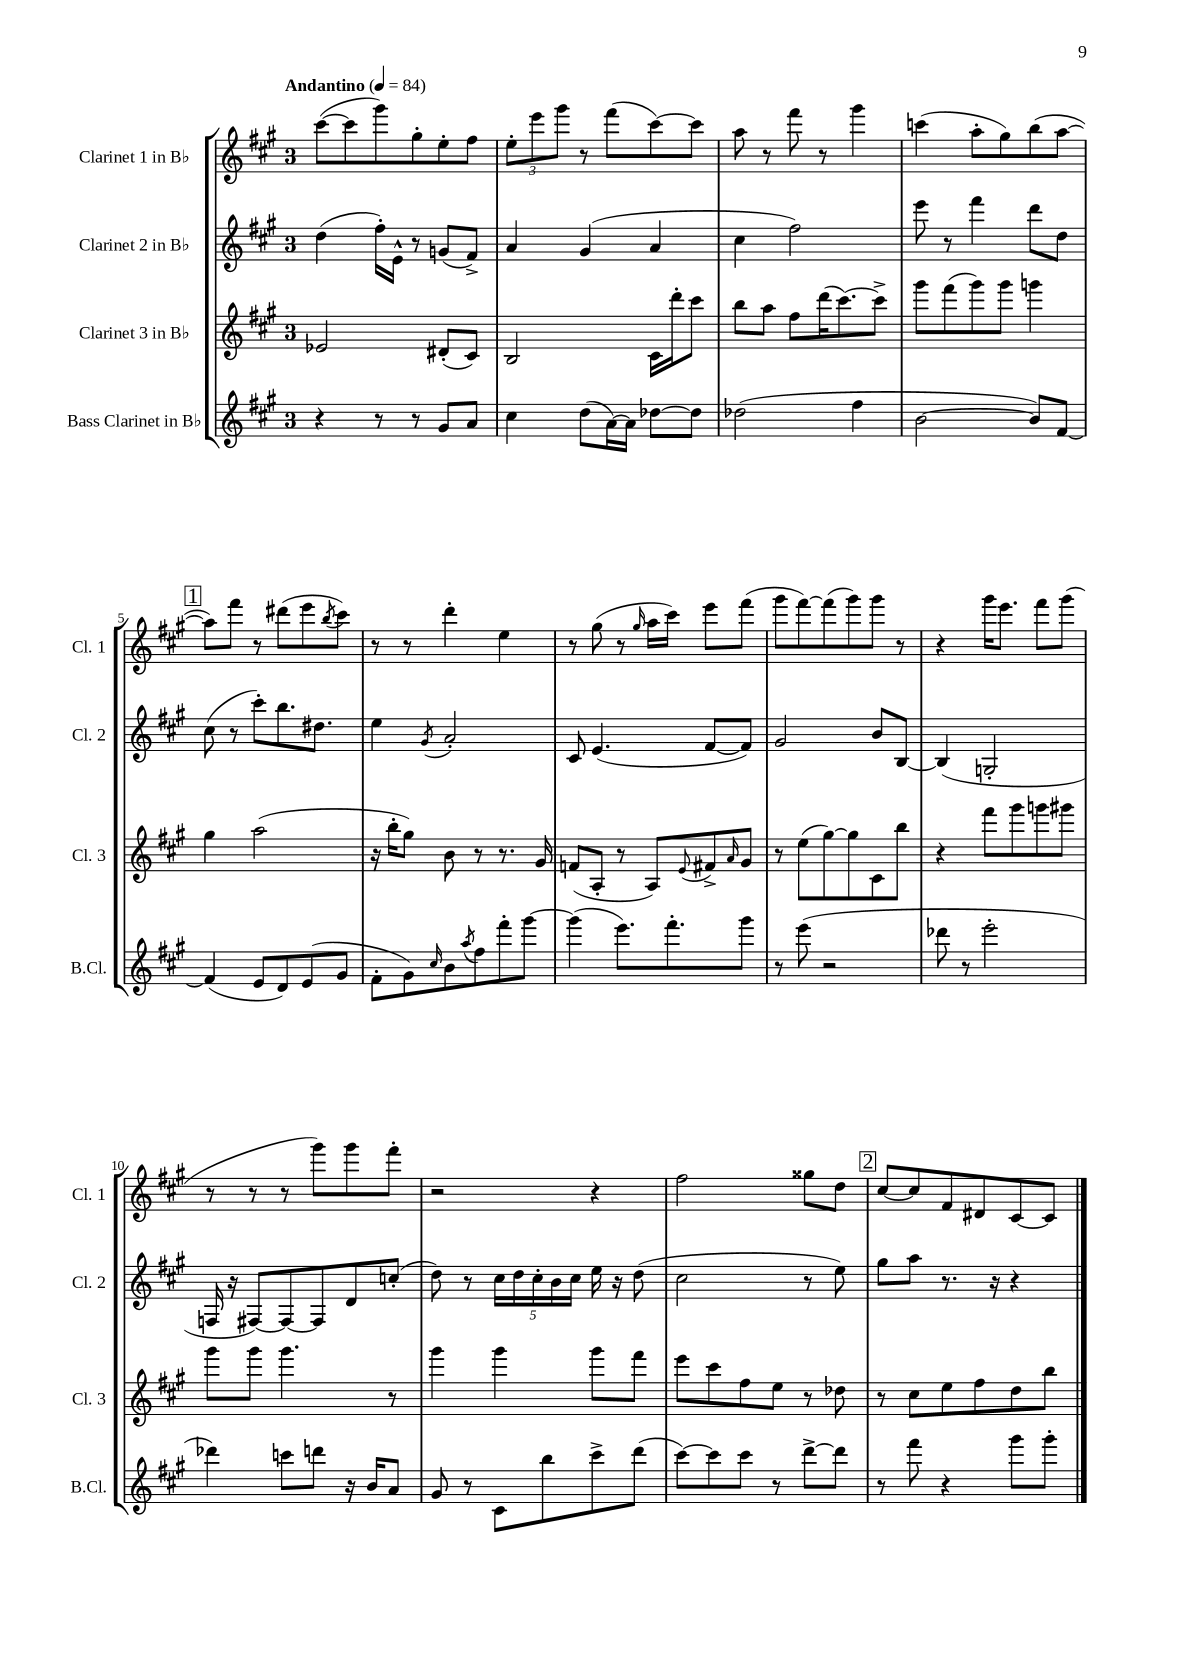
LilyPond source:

<<
\new StaffGroup <<
\new Staff = "s0" \with { instrumentName = "Clarinet 1 in Bb" shortInstrumentName = "Cl. 1" } {
    \clef treble \key a \major \once \override Staff.TimeSignature.style = #'single-digit \time 3/4 \tempo "Andantino" 4 = 84
    cis'''8~( cis'''8 gis'''8) gis''8-. e''8-. fis''8 |
    \tuplet 3/2 { e''8-. e'''8 gis'''8 } r8 fis'''8( cis'''8~) cis'''8 |
    a''8 r8 fis'''8 r8 gis'''4 |
    c'''4( a''8-. gis''8) b''8( a''8~ |
    \mark \markup { \box "1" } a''8) fis'''8 r8 dis'''8( e'''8 \acciaccatura { b''8 } cis'''8) |
    r8 r8 d'''4-. e''4 |
    r8 gis''8( r8 \grace { gis''16 } a''16 cis'''16) e'''8 fis'''8( |
    gis'''8 fis'''8~) fis'''8( gis'''8) gis'''8 r8 |
    r4 gis'''16 e'''8. fis'''8 gis'''8( |
    r8 r8 r8 gis'''8) gis'''8 fis'''8-. |
    r2 r4 |
    fis''2 gisis''8 d''8 |
    \mark \markup { \box "2" } cis''8~ cis''8 fis'8 dis'8 cis'8~ cis'8 \bar "|." |
}
\new Staff = "s1" \with { instrumentName = "Clarinet 2 in Bb" shortInstrumentName = "Cl. 2" } {
    \clef treble \key a \major \once \override Staff.TimeSignature.style = #'single-digit \time 3/4
    d''4( fis''16-.) e'16-^ r8 g'8( fis'8->) |
    a'4 gis'4( a'4 |
    cis''4 fis''2) |
    e'''8 r8 fis'''4 d'''8 d''8 |
    \mark \markup { \box "1" } cis''8( r8 cis'''8-.) b''8. dis''8. |
    e''4 \acciaccatura { gis'8 } a'2-. |
    cis'8 e'4.( fis'8~ fis'8) |
    gis'2 b'8 b8~ |
    b4( g2-. |
    f16 r16 fis8~) fis8~ fis8 d'8 c''8-.( |
    d''8) r8 \tuplet 5/4 { cis''16 d''16 cis''16-. b'16 cis''16 } e''16 r16 d''8( |
    cis''2 r8 e''8) |
    \mark \markup { \box "2" } gis''8 a''8 r8. r16 r4 \bar "|." |
}
\new Staff = "s2" \with { instrumentName = "Clarinet 3 in Bb" shortInstrumentName = "Cl. 3" } {
    \clef treble \key a \major \once \override Staff.TimeSignature.style = #'single-digit \time 3/4
    ees'2 dis'8-.( cis'8) |
    b2 cis'16 d'''16-. cis'''8 |
    b''8 a''8 fis''8 d'''16( cis'''8.~) cis'''8-> |
    gis'''8 fis'''8( gis'''8) gis'''8 g'''4 |
    \mark \markup { \box "1" } gis''4 a''2( |
    r16 b''16-. gis''8) b'8 r8 r8. gis'16 |
    f'8( a8-. r8 a8) \appoggiatura { e'8 } fis'8-> \grace { a'16 } gis'8 |
    r8 e''8( gis''8~) gis''8 cis'8 b''8 |
    r4 fis'''8 gis'''8 g'''8 gis'''8 |
    gis'''8 gis'''8 gis'''4. r8 |
    gis'''4 gis'''4 gis'''8 fis'''8 |
    e'''8 cis'''8 fis''8 e''8 r8 des''8 |
    \mark \markup { \box "2" } r8 cis''8 e''8 fis''8 d''8 b''8 \bar "|." |
}
\new Staff = "s3" \with { instrumentName = "Bass Clarinet in Bb" shortInstrumentName = "B.Cl." } {
    \clef treble \key a \major \once \override Staff.TimeSignature.style = #'single-digit \time 3/4
    r4 r8 r8 gis'8 a'8 |
    cis''4 d''8( a'16~) a'16 des''8~ des''8 |
    des''2( fis''4 |
    b'2~ b'8) fis'8~ |
    \mark \markup { \box "1" } fis'4( e'8 d'8) e'8( gis'8 |
    fis'8-. gis'8) \grace { cis''16 } b'8 \acciaccatura { a''8 } fis''8 fis'''8-. gis'''8~ |
    gis'''4( e'''8.) fis'''8.-. gis'''8 |
    r8 e'''8( r2 |
    des'''8 r8 e'''2-. |
    des'''4) c'''8 d'''8 r16 b'16 a'8 |
    gis'8 r8 cis'8 b''8 cis'''8-> d'''8( |
    cis'''8~) cis'''8 cis'''8 r8 d'''8~-> d'''8 |
    \mark \markup { \box "2" } r8 fis'''8 r4 gis'''8 gis'''8-. \bar "|." |
}
>>
>>
